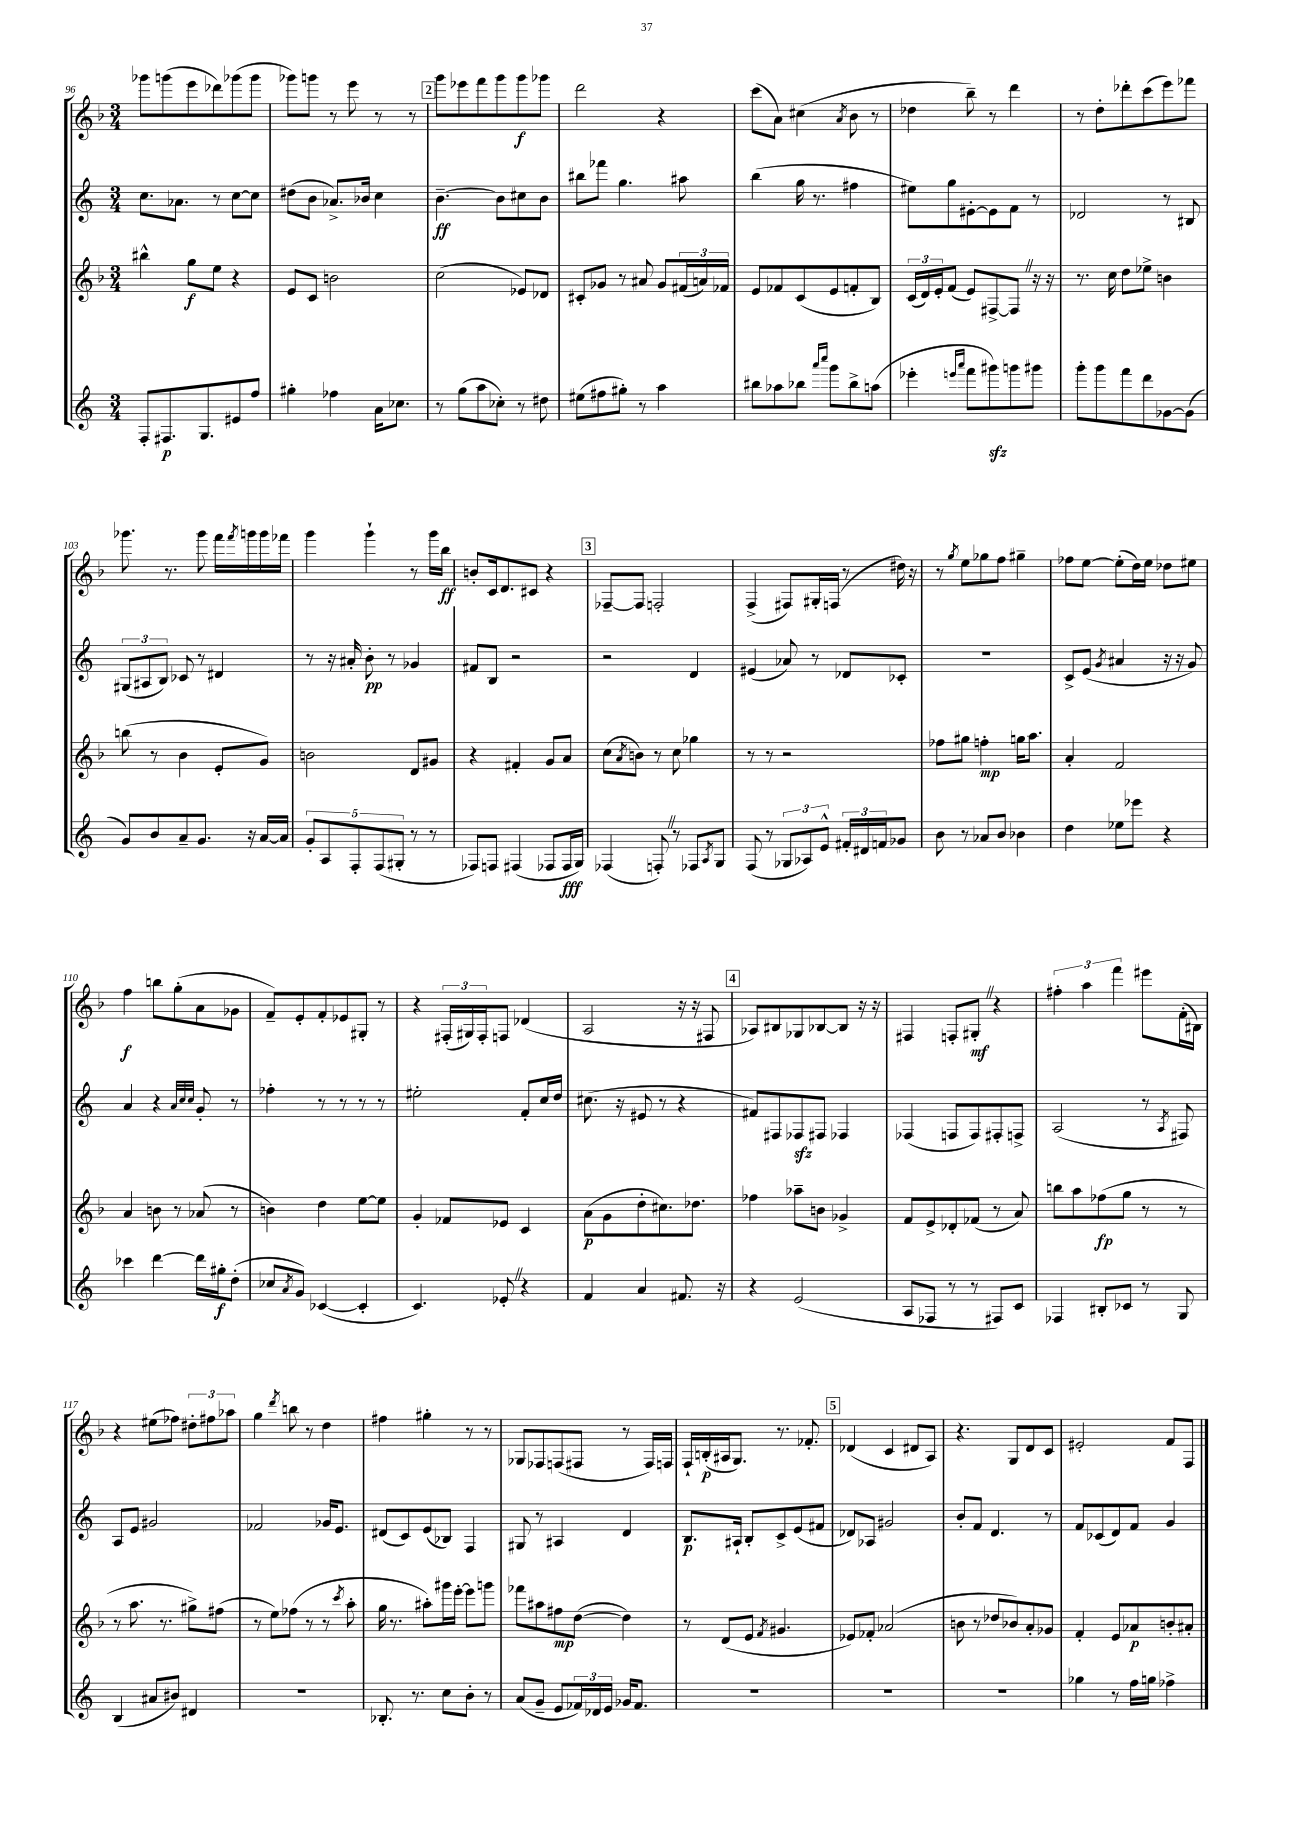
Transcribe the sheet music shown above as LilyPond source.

<<
\new StaffGroup <<
\new Staff = "s0" {
    \clef treble \key f \major \numericTimeSignature \time 3/4
    ges'''8 g'''8( e'''8 des'''8) ges'''8( ges'''8 |
    ges'''8) g'''8 r8 e'''8 r8 r8 |
    \mark \markup { \box "2" } g'''8 ees'''8 f'''8 g'''8 g'''8\f ges'''8 |
    d'''2 r4 |
    c'''8( a'8) cis''4( \acciaccatura { a'8 } bes'8 r8 |
    des''4 bes''8--) r8 d'''4 |
    r8 d''8-. des'''8-. c'''8( e'''8) fes'''8 |
    ges'''8. r8. ges'''8 f'''16 \acciaccatura { f'''8 } g'''16 g'''16 fes'''16 |
    g'''4 g'''4-! r8 g'''16 bes''16\ff |
    b'8-. c'16 d'8. cis'8 r4 |
    \mark \markup { \box "3" } fes8~-- fes8 f2-. |
    f4->( fis8) gis16-. f16( r8 dis''16) r16 |
    r8 \acciaccatura { g''8 } e''8 ges''8 f''8 gis''4-- |
    fes''8 e''8~ e''8-.( d''16) e''16 des''8 eis''8 |
    f''4\f b''8 g''8-.( a'8 ges'8 |
    f'8--) e'8-. f'8-. ees'8 gis8-. r8 |
    r4 \tuplet 3/2 { fis16-.( gis16) fis16-. } f8 des'4( |
    a2 r16 r16 fis8 |
    \mark \markup { \box "4" } aes8) bis8 ges8 bes8~ bes8 r16 r16 |
    fis4 f8-. gis8-.\mf \once \override BreathingSign.text = \markup { \musicglyph "scripts.caesura.straight" } \breathe r4 |
    \tuplet 3/2 { fis''4-. a''4 f'''4 } eis'''8 f'16-.( bis16) |
    r4 eis''8( fes''8) \tuplet 3/2 { dis''8-. fis''8 aes''8 } |
    g''4 \acciaccatura { d'''8 } b''8 r8 d''4 |
    fis''4 gis''4-. r8 r8 |
    ges8 fes8 f8( fis8 r8 fis16) f16 |
    f16-! b16-.\p( ais16 g8.) r8. fes'8.-. |
    \mark \markup { \box "5" } des'4( c'4 dis'8 a8) |
    r4. g8 d'8 c'8 |
    eis'2-. f'8 f8 \bar "|." |
}
\new Staff = "s1" {
    \clef treble \key c \major \numericTimeSignature \time 3/4
    c''8. aes'8. r8 c''8~ c''8 |
    dis''8( b'8 aes'8.->) bes'16 c''4 |
    \mark \markup { \box "2" } b'4.~--\ff b'8 cis''8 b'8 |
    bis''8 fes'''8 g''4. ais''8 |
    b''4( g''16 r8. fis''4 |
    eis''8) g''8 eis'8~-. eis'8 f'8 r8 |
    des'2 r8 bis8 |
    \tuplet 3/2 { gis8( ais8 b8) } ces'8 r8 dis'4 |
    r8 r16 ais'16-. b'8-.\pp r8 ges'4 |
    fis'8 b8 r2 |
    \mark \markup { \box "3" } r2 d'4 |
    eis'4( aes'8) r8 des'8 ces'8-. |
    R2. |
    c'8-> e'8( \acciaccatura { g'8 } ais'4 r16 r16 g'8) |
    a'4 r4 \grace { a'32 c''32 c''32 } g'8-. r8 |
    fes''4-. r8 r8 r8 r8 |
    eis''2-. f'8-. c''16 d''16 |
    cis''8.( r16 eis'8 r8 r4 |
    \mark \markup { \box "4" } fis'8) fis8 fes8\sfz fis8 fes4 |
    fes4( f8 f8) fis8-. f8-> |
    a2( r8 \acciaccatura { a8 } fis8) |
    a8 e'8 gis'2 |
    fes'2 ges'16 e'8. |
    dis'8( c'8) e'8( bes8) f4 |
    gis8 r8 ais4 d'4 |
    b8.\p ais16-! b8-. c'8-> e'8( fis'8 |
    \mark \markup { \box "5" } des'8) aes8 gis'2 |
    b'8-. f'8 d'4. r8 |
    f'8 ces'8( d'8) f'8 g'4 \bar "|." |
}
\new Staff = "s2" {
    \clef treble \key f \major \numericTimeSignature \time 3/4
    bis''4-^ g''8\f e''8 r4 |
    e'8 c'8 b'2 |
    \mark \markup { \box "2" } c''2( ees'8) des'8 |
    cis'8-. ges'8 r8 ais'8 ges'8 \tuplet 3/2 { fis'16( a'16) fes'16 } |
    e'8 fes'8 c'8( e'8 f'8-. bes8) |
    \tuplet 3/2 { c'16( d'16) e'16-. } f'8( e'8) fis8~-> fis8 \once \override BreathingSign.text = \markup { \musicglyph "scripts.caesura.straight" } \breathe r16 r16 |
    r8. c''16 d''8 ees''8-> b'4 |
    b''8( r8 bes'4 e'8-. g'8) |
    b'2 d'8 gis'8 |
    r4 fis'4-. g'8 a'8 |
    \mark \markup { \box "3" } c''8( \acciaccatura { a'8 } b'8) r8 c''8 ges''4 |
    r8 r8 r2 |
    fes''8 gis''8 f''4-.\mp g''16 a''8. |
    a'4-. f'2 |
    a'4 b'8 r8 aes'8( r8 |
    b'4) d''4 e''8~ e''8 |
    g'4-. fes'8 ees'8 c'4 |
    a'8\p( g'8 d''8-. cis''8.) des''8. |
    \mark \markup { \box "4" } fes''4 aes''8-- b'8 ges'4-> |
    f'8 e'8-> des'8-. fes'8( r8 a'8) |
    b''8 a''8 fes''8\fp( g''8 r8 r8 |
    r8 a''8. r8. gis''8->) fis''8( |
    r8 e''8) fes''8( r8 r8 \acciaccatura { c'''8 } a''8-. |
    g''16 r8. ais''8-.) gis'''16 e'''16~-. e'''8 g'''8 |
    fes'''8 ais''8 fis''8\mp d''8~( d''4) |
    r8 d'8( e'8 \acciaccatura { f'8 } gis'4. |
    \mark \markup { \box "5" } ees'8) fes'8-. aes'2( |
    b'8 r8 des''8 bes'8) a'8-. ges'8 |
    f'4-. e'8 aes'8\p b'8-. ais'8-. \bar "|." |
}
\new Staff = "s3" {
    \clef treble \key c \major \numericTimeSignature \time 3/4
    f8-. fis8.\p g8. eis'8 f''8 |
    gis''4-. fes''4 a'16 ces''8. |
    \mark \markup { \box "2" } r8 g''8( a''8 ces''8-.) r8 dis''8 |
    eis''8( fis''8 gis''8-.) r8 a''4 |
    bis''8 aes''8 bes''8 \grace { a'''16 c''''16 } g'''8 bes''8-> a''8( |
    ees'''4-. \grace { e'''16 a'''16 } f'''8 gis'''8\sfz) g'''8 gis'''8 |
    g'''8-. g'''8 f'''8 d'''8 ges'8~ ges'8( |
    g'8) b'8 a'8-- g'8. r16 a'16~ a'16 |
    \tuplet 5/4 { g'8-. a8 f8-. f8( gis8-. } r8 r8 |
    fes8) f8 fis4( fes8 fes16\fff g16) |
    \mark \markup { \box "3" } fes4( f8-.) \once \override BreathingSign.text = \markup { \musicglyph "scripts.caesura.straight" } \breathe r8 fes8 \acciaccatura { a8 } g8 |
    f8( r8 \tuplet 3/2 { ges8 aes8) e'8-^ } \tuplet 3/2 { fis'16-. dis'16 f'16 } ges'8 |
    b'8 r8 aes'8 b'8 bes'4 |
    d''4 ees''8 ees'''8 r4 |
    ces'''4 d'''4~ d'''16 gis''16-.\f d''8-.( |
    ces''8 \acciaccatura { a'8 } g'8) ces'4~( ces'4-. |
    c'4.) ees'8-. \once \override BreathingSign.text = \markup { \musicglyph "scripts.caesura.straight" } \breathe r4 |
    f'4 a'4 fis'8. r16 |
    \mark \markup { \box "4" } r4 e'2( |
    a8 fes8 r8 r8 fis8) c'8 |
    fes4 bis8-. ces'8 r8 g8 |
    b4( ais'8 bis'8) dis'4 |
    R2. |
    bes8.-. r8. c''8 b'8-. r8 |
    a'8( g'8-- e'8 \tuplet 3/2 { fes'16) des'16 e'16 } ges'16 fes'8. |
    R2. |
    \mark \markup { \box "5" } R2. |
    R2. |
    ges''4 r8 f''16 g''16 fes''4-> \bar "|." |
}
>>
>>
\layout { \context { \Score currentBarNumber = #96 } }
